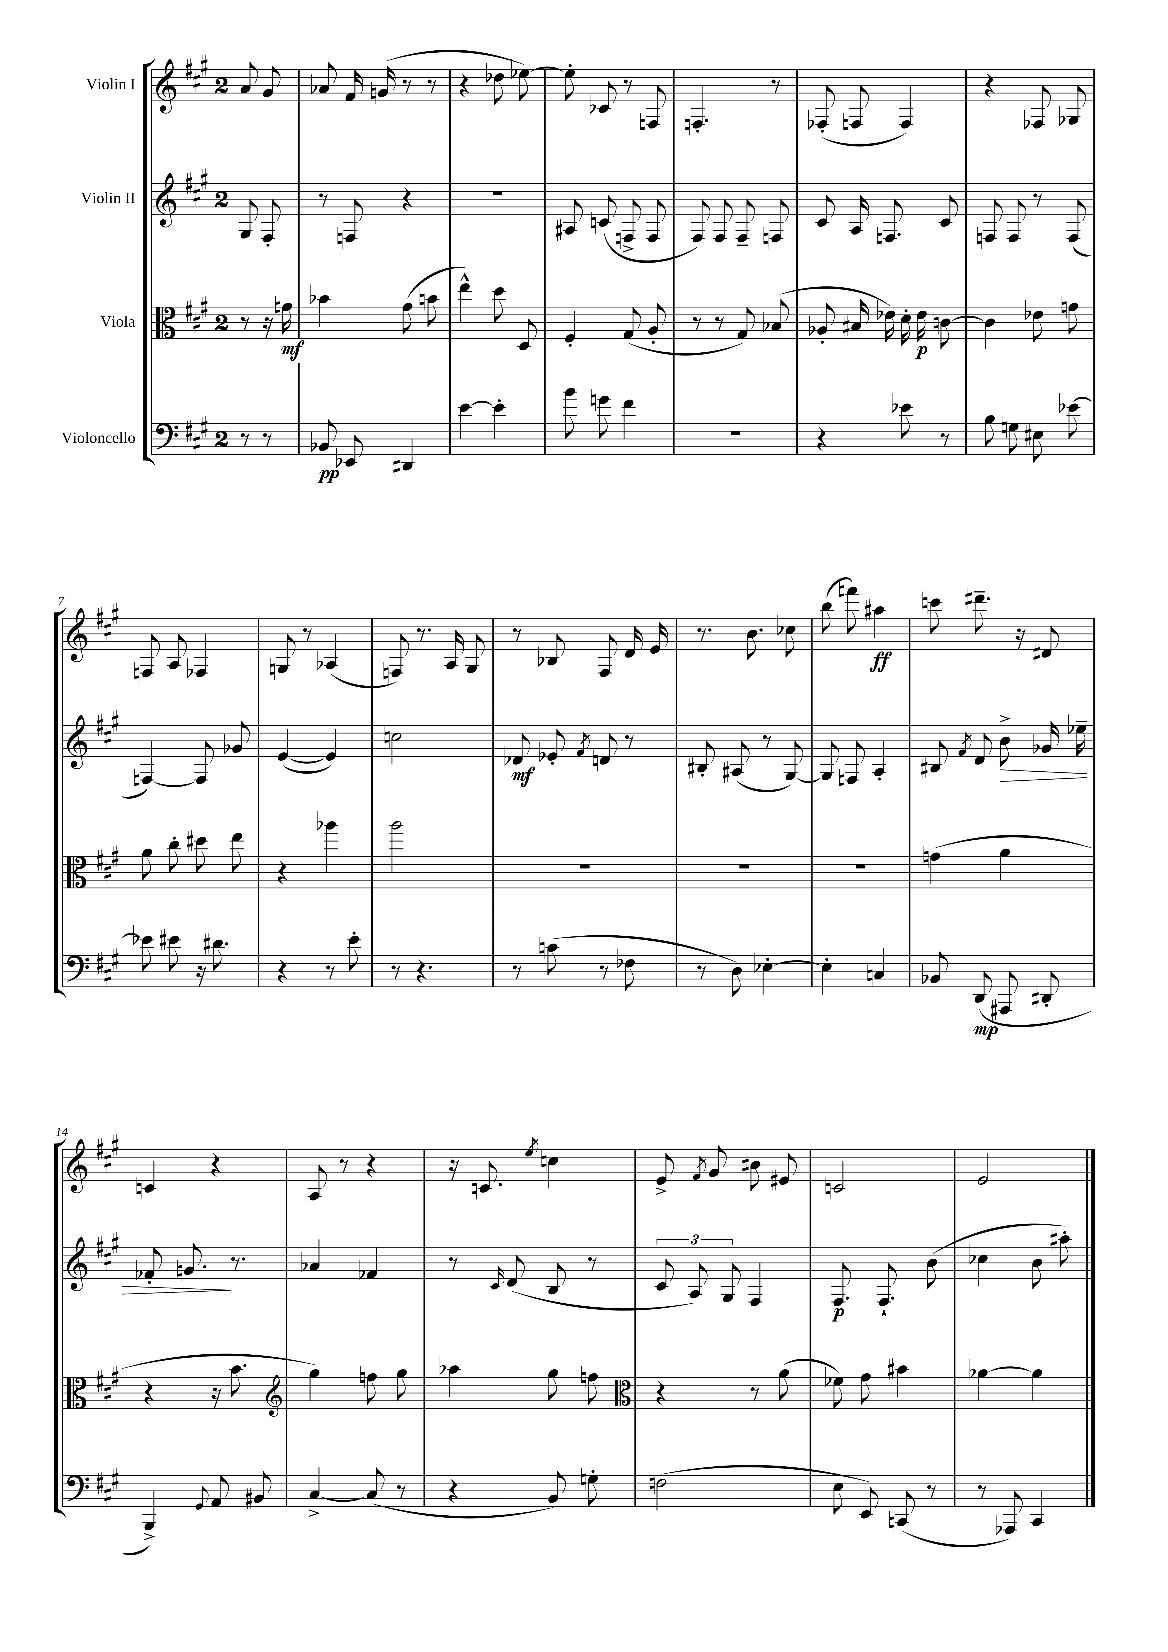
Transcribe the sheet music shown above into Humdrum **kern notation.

**kern	**dynam	**kern	**dynam	**kern	**dynam	**kern	**dynam
*part4	*part4	*part3	*part3	*part2	*part2	*part1	*part1
*staff4	*staff4	*staff3	*staff3	*staff2	*staff2	*staff1	*staff1
*I"Violoncello	*	*I"Viola	*	*I"Violin II	*	*I"Violin I	*
*clefF4	*	*clefC3	*	*clefG2	*	*clefG2	*
*k[f#c#g#]	*	*k[f#c#g#]	*	*k[f#c#g#]	*	*k[f#c#g#]	*
*M2/4	*	*M2/4	*	*M2/4	*	*M2/4	*
=	=	=	=	=	=	=	=
8r	.	8r	.	8G#/	.	8a/	.
8r	.	16r	.	8F#'/	.	8g#/	.
.	.	16gn\	mf	.	.	.	.
=1	=1	=1	=1	=1	=1	=1	=1
8BB-X/	pp	4b-X\	.	8r	.	8a-X/	.
8EE-X/	.	.	.	8Fn/	.	16f#/	.
.	.	.	.	.	.	(16gn/	.
4DD#X/	.	(8g#\	.	4r	.	8r	.
.	.	8bn\	.	.	.	8r	.
=2	=2	=2	=2	=2	=2	=2	=2
[4e\	.	4ee^^\)	.	2r	.	4r	.
4e'\]	.	8dd\	.	.	.	8dd-X\	.
.	.	8D/	.	.	.	[8ee-X\)	.
=3	=3	=3	=3	=3	=3	=3	=3
8b\	.	4F#'/	.	8A#X/	.	8ee-'\]	.
8gn\	.	.	.	(8cn/	.	8c-X/	.
4f#\	.	(8G#/	.	8Fn^/	.	8r	.
.	.	8A'/	.	8F/	.	8Fn/	.
=4	=4	=4	=4	=4	=4	=4	=4
2r	.	8r	.	8F#/)	.	4.Fn'/	.
.	.	8r	.	8F#/	.	.	.
.	.	8G#/)	.	8F#~/	.	.	.
.	.	(8B-X/	.	8Fn/	.	8r	.
=5	=5	=5	=5	=5	=5	=5	=5
4r	.	8A-X'/	.	8c#/	.	(8F-X'/	.
.	.	16B#X/	.	16A/	.	8Fn/	.
.	.	16e-X\)	.	8.Fn/	.	.	.
8e-X\	.	16d'\	.	.	.	4F/)	.
.	.	16e-\	p	.	.	.	.
8r	.	[8cn\	.	8c#/	.	.	.
=6	=6	=6	=6	=6	=6	=6	=6
8B\	.	4c\]	.	8Fn/	.	4r	.
8Gn\	.	.	.	8F/	.	.	.
8E#X\	.	8e-X\	.	8r	.	8F-X/	.
[8e-X\	.	8gn\	.	(8F/	.	8G-X/	.
!!LO:LB:g=z
=7	=7	=7	=7	=7	=7	=7	=7
8e-X\]	.	8a\	.	[4Fn/)	.	8Fn/	.
8e#X\	.	8cc#'\	.	.	.	8A/	.
16r	.	8dd#X\	.	8F/]	.	4F-X/	.
8.d#X\	.	.	.	.	.	.	.
.	.	8ee\	.	8g-X/	.	.	.
=8	=8	=8	=8	=8	=8	=8	=8
4r	.	4r	.	([4e/	.	8Gn/	.
.	.	.	.	.	.	8r	.
8r	.	4aa-X\	.	4e/])	.	(4A-X/	.
8e'\	.	.	.	.	.	.	.
=9	=9	=9	=9	=9	=9	=9	=9
8r	.	2aa\	.	2ccn\	.	8Fn/)	.
4.r	.	.	.	.	.	8.r	.
.	.	.	.	.	.	16A/	.
.	.	.	.	.	.	8G#/	.
=10	=10	=10	=10	=10	=10	=10	=10
8r	.	2r	.	8d-X/	mf	8r	.
(8cn\	.	.	.	8e-X'/	.	8B-X/	.
.	.	.	.	8qf#/	.	.	.
8r	.	.	.	8dn/	.	8F#/	.
8F-X\	.	.	.	8r	.	16d/	.
.	.	.	.	.	.	16e/	.
=11	=11	=11	=11	=11	=11	=11	=11
8r	.	2r	.	8B#X'/	.	8.r	.
8D\)	.	.	.	(8A#X/	.	.	.
.	.	.	.	.	.	8.b\	.
[4E-X'\	.	.	.	8r	.	.	.
.	.	.	.	[8G#/)	.	8cc-X\	.
=12	=12	=12	=12	=12	=12	=12	=12
4E-'\]	.	2r	.	8G#/]	.	(8bb\	.
.	.	.	.	8Fn/	.	8fffn\)	.
4Cn/	.	.	.	4A'/	.	4aa#X\	ff
=13	=13	=13	=13	=13	=13	=13	=13
8BB-X/	.	(4gn\	.	8B#X/	.	8cccn\	.
.	.	.	.	8qf#/	.	.	.
(8DD/	mp	.	.	8d/	.	8.ddd#X~\	.
!	!	!	!	!	!LO:HP:b	!	!
8AAA#X/	.	4a\	.	8b^\	>	.	.
.	.	.	.	.	.	16r	.
8DD#X'/	.	.	.	16g-X/	.	8d#X/	.
.	.	.	.	16ee-X~\	.	.	.
!!LO:LB:g=z
=14	=14	=14	=14	=14	=14	=14	=14
4BBB^/)	.	4r	.	8f-X'/	.	4cn/	.
.	.	.	.	8.gn/	.	.	.
8qqGG#/	.	.	.	.	.	.	.
8AA/	.	16r	.	.	.	4r	.
.	.	8.b\	.	8.r	]	.	.
8BB#X/	.	.	.	.	.	.	.
=15	=15	=15	=15	=15	=15	=15	=15
*	*	*clefG2	*	*	*	*	*
[4C#^/	.	4gg#\)	.	4a-X/	.	8A/	.
.	.	.	.	.	.	8r	.
(8C#/]	.	8ffn\	.	4f-X/	.	4r	.
8r	.	8gg#\	.	.	.	.	.
=16	=16	=16	=16	=16	=16	=16	=16
4r	.	4aa-X\	.	8r	.	16r	.
.	.	.	.	.	.	8.cn/	.
.	.	.	.	16qqc#/	.	.	.
.	.	.	.	(8d/	.	.	.
.	.	.	.	.	.	8qee/	.
8BB/)	.	8gg#\	.	8B/	.	4ccn\	.
8Gn'\	.	8ffn\	.	8r	.	.	.
=17	=17	=17	=17	=17	=17	=17	=17
*	*	*clefC3	*	*	*	*	*
(2Fn\	.	4r	.	12c#/	.	8e^/	.
.	.	.	.	12A/)	.	.	.
.	.	.	.	.	.	8qf#/	.
.	.	.	.	.	.	8g#/	.
.	.	.	.	12G#/	.	.	.
.	.	8r	.	4F#/	.	8b#X\	.
.	.	(8a\	.	.	.	8e#X/	.
=18	=18	=18	=18	=18	=18	=18	=18
8E\	.	8f-X\)	.	8.F#/	p	2cn/	.
8EE/)	.	8g#\	.	.	.	.	.
.	.	.	.	8.F#`/	.	.	.
(8CCn/	.	4b#X\	.	.	.	.	.
8r	.	.	.	(8b\	.	.	.
=19	=19	=19	=19	=19	=19	=19	=19
8r	.	[4a-X\	.	4cc-X\	.	2e/	.
8AAA-X/)	.	.	.	.	.	.	.
4CC#/	.	4a-\]	.	8b\	.	.	.
.	.	.	.	8aa#X'\)	.	.	.
==	==	==	==	==	==	==	==
*-	*-	*-	*-	*-	*-	*-	*-
